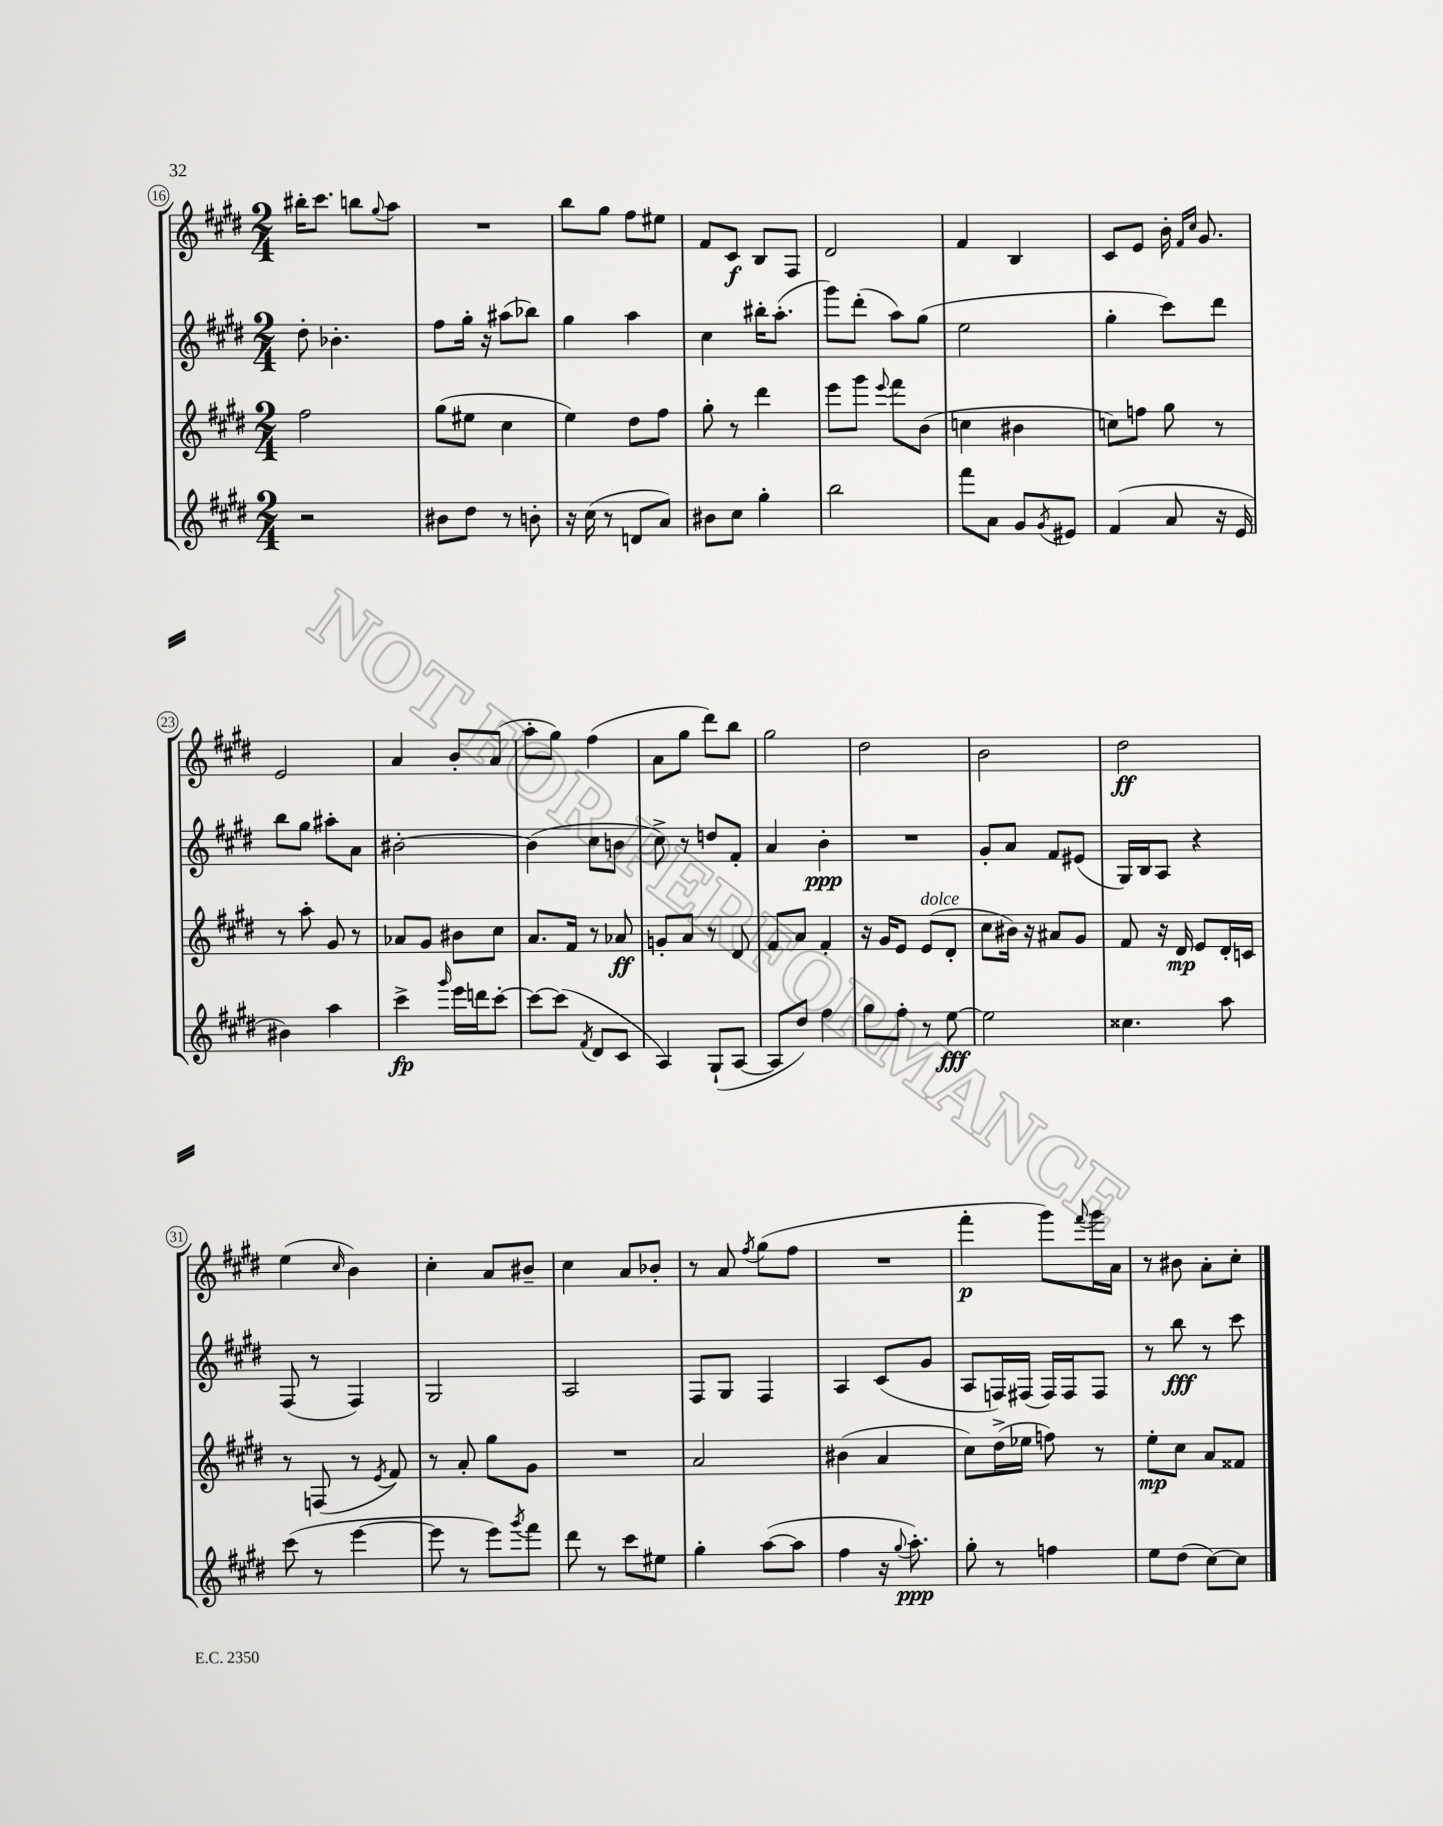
<<
\new StaffGroup <<
\new Staff = "s0" {
    \clef treble \key e \major \numericTimeSignature \time 2/4
    bis''16-. cis'''8. b''8 \appoggiatura { gis''8 } a''8 |
    R2 |
    b''8 gis''8 fis''8 eis''8 |
    fis'8 cis'8\f b8 fis8 |
    dis'2 |
    fis'4 b4 |
    cis'8 e'8 b'16-. \grace { fis'16 cis''16 } gis'8. |
    e'2 |
    a'4 b'8-. a'8( |
    a''8-. gis''8) fis''4( |
    a'8 gis''8 dis'''8) b''8 |
    gis''2 |
    dis''2 |
    b'2 |
    dis''2\ff |
    e''4( \grace { cis''16 } b'4) |
    cis''4-. a'8 bis'8-- |
    cis''4 a'8 bes'8-. |
    r8 a'8 \acciaccatura { fis''8 } gis''8( fis''8 |
    R2 |
    fis'''4-.\p gis'''8) \appoggiatura { fis'''8 } gis'''16 a'16 |
    r8 bis'8 a'8-. cis''8-. \bar "|." |
}
\new Staff = "s1" {
    \clef treble \key e \major \numericTimeSignature \time 2/4
    dis''8-. bes'4.-. |
    fis''8 gis''16-. r16 ais''8( bes''8) |
    gis''4 a''4 |
    cis''4 bis''16-. a''8.-.( |
    gis'''8) dis'''8-.( a''8) gis''8( |
    e''2 |
    gis''4-. cis'''8) dis'''8 |
    b''8 gis''8 ais''8-. a'8 |
    bis'2~-. |
    bis'4( cis''8 b'8 |
    cis''8->) r8 d''8 fis'8-. |
    a'4 b'4-.\ppp |
    R2 |
    gis'8-. a'8 fis'8 eis'8( |
    gis16) b16 a8 r4 |
    fis8( r8 fis4) |
    gis2 |
    a2 |
    fis8 gis8 fis4 |
    a4 cis'8( gis'8 |
    a8 f16) fis16( fis16) fis16 fis8 |
    r8 b''8\fff r8 cis'''8 \bar "|." |
}
\new Staff = "s2" {
    \clef treble \key e \major \numericTimeSignature \time 2/4
    fis''2 |
    gis''8( eis''8 cis''4 |
    e''4) dis''8 fis''8 |
    gis''8-. r8 dis'''4 |
    e'''8 gis'''8 \appoggiatura { e'''8 } fis'''8 b'8( |
    c''4 bis'4 |
    c''8) f''8 gis''8 r8 |
    r8 a''8-. gis'8 r8 |
    aes'8 gis'8 bis'8 cis''8 |
    a'8. fis'16 r8 aes'8\ff |
    g'8-. a'8 r8 dis'8 |
    fis'8 a'8 fis'4-. |
    r16 gis'16 e'8 e'8^\markup { \italic "dolce" }( dis'8-. |
    cis''8 bis'16) r16 ais'8 gis'8 |
    fis'8 r16 dis'16\mp e'8 dis'16-. c'16 |
    r8 f8( r8 \acciaccatura { e'8 } fis'8) |
    r8 a'8-. gis''8 gis'8 |
    R2 |
    a'2 |
    bis'4( a'4 |
    cis''8) dis''16->( ees''16 f''8) r8 |
    e''8-.\mp cis''8 a'8 fisis'8 \bar "|." |
}
\new Staff = "s3" {
    \clef treble \key e \major \numericTimeSignature \time 2/4
    r2 |
    bis'8 dis''8 r8 b'8-. |
    r16 cis''16( r8 d'8 a'8) |
    bis'8 cis''8 gis''4-. |
    b''2 |
    fis'''8 a'8 gis'8 \acciaccatura { gis'8 } eis'8 |
    fis'4( a'8 r16 e'16 |
    bis'4) a''4 |
    cis'''4->\fp \grace { gis'''16 } e'''16 d'''16 cis'''8~-. |
    cis'''8~ cis'''8( \acciaccatura { fis'8 } dis'8 cis'8 |
    a4) gis8-!( a8~ |
    a8 dis''8) fis''4 |
    gis''8 fis''8-. r8 e''8~\fff |
    e''2 |
    cisis''4. a''8 |
    cis'''8( r8 e'''4~ |
    e'''8 r8 e'''8) \acciaccatura { gis'''8 } fis'''8 |
    dis'''8 r8 cis'''8 eis''8 |
    gis''4-. a''8~( a''8 |
    fis''4 r16 \appoggiatura { gis''8 } a''8.-.\ppp) |
    gis''8-. r8 f''4 |
    e''8 dis''8( cis''8~) cis''8 \bar "|." |
}
>>
>>
\layout { \context { \Score currentBarNumber = #16 \override BarNumber.stencil = #(make-stencil-circler 0.1 0.3 ly:text-interface::print) } }
